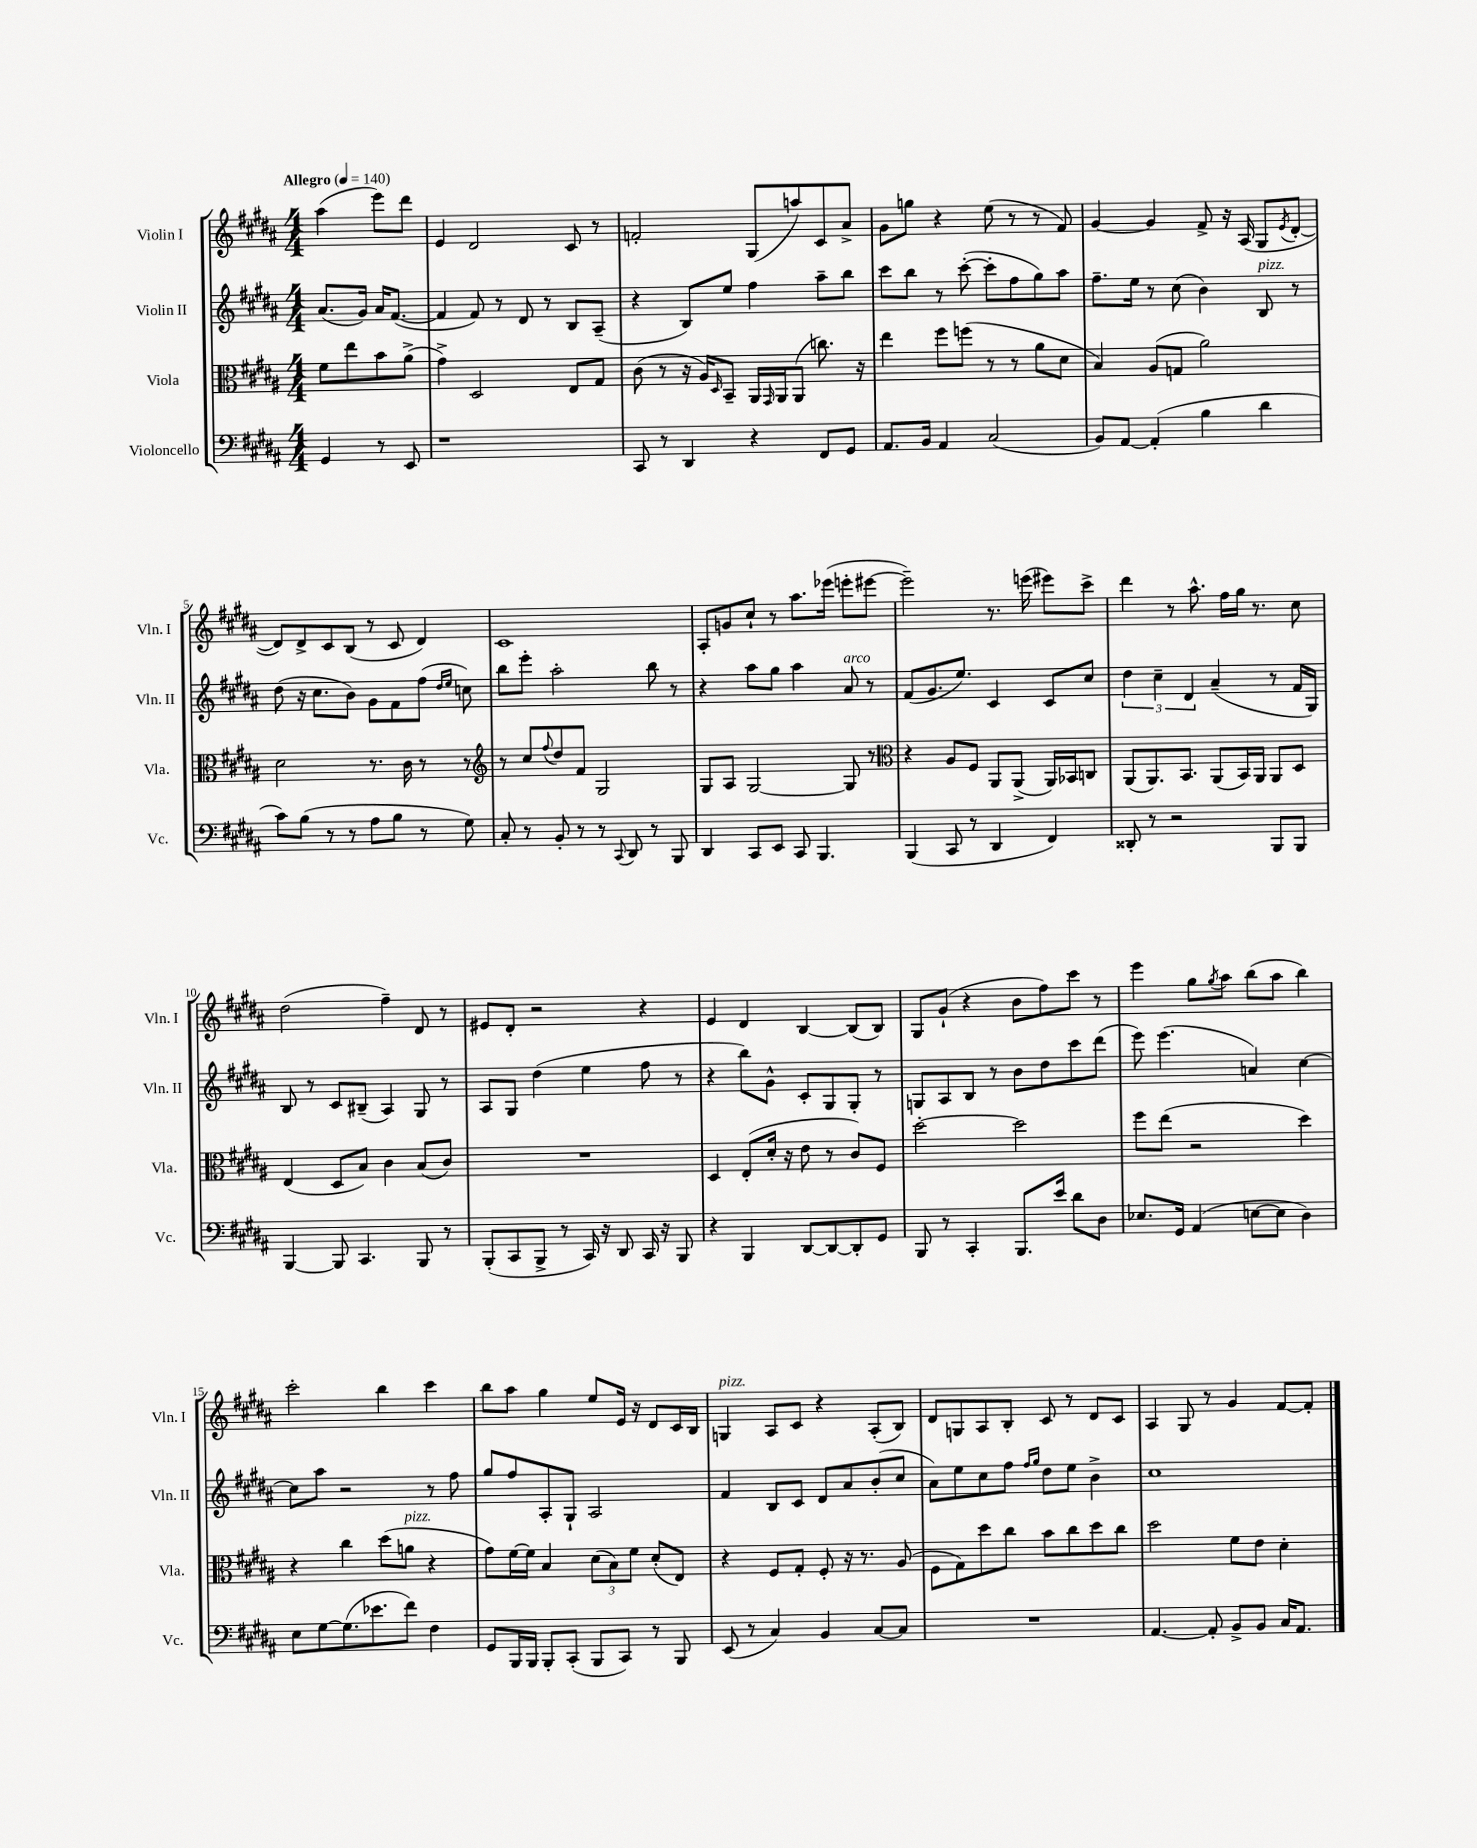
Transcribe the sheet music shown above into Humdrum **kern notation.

**kern	**kern	**kern	**kern
*part4	*part3	*part2	*part1
*staff4	*staff3	*staff2	*staff1
*I"Violoncello	*I"Viola	*I"Violin II	*I"Violin I
*I'Vc.	*I'Vla.	*I'Vln. II	*I'Vln. I
*clefF4	*clefC3	*clefG2	*clefG2
*k[f#c#g#d#a#]	*k[f#c#g#d#a#]	*k[f#c#g#d#a#]	*k[f#c#g#d#a#]
*M4/4	*M4/4	*M4/4	*M4/4
*MM140	*MM140	*MM140	*MM140
=	=	=	=
!	!	!	!LO:TX:a:B:t=Allegro
4GG#/	8f#\L	(8.a#/L	(4aa#\
.	8ee\	.	.
.	.	16g#/Jk)	.
8r	8b\	16a#/KL	8eee\L)
.	.	([8.f#/J	.
8EE/	(8a#^\J	.	8ddd#\J
=1	=1	=1	=1
1r	4g#^\)	4f#/]	4e/
.	2D#/	8f#/)	2d#/
.	.	8r	.
.	.	8d#/	.
.	.	8r	.
.	8E/L	8B/L	8c#/
.	8G#/J	(8A#~/J	8r
=2	=2	=2	=2
8CC#/	(8c#\	4r	2fn'/
8r	8r	.	.
4DD#/	16r	8B/L)	.
.	16A#/KL)	.	.
.	16qqD#/	.	.
.	8BB~/J	8ee/J	.
4r	16AA#/LL	4ff#\	(8G#/L
.	16qqGG#/	.	.
.	16AA#/J	.	.
.	(8AA#/J	.	8aan/)
8FF#/L	8.ccn\)	8aa#~\L	8c#/
8GG#/J	.	8bb\J	8a#^/J
.	16r	.	.
=3	=3	=3	=3
8.AA#/L	4ee\	8ccc#\L	8g#\L
.	.	8bb\J	8ggn\J
16BB/Jk	.	.	.
4AA#/	8ff#\L	8r	4r
.	(8ffn\J	([8ccc#'\	.
(2C#/	8r	8ccc#'\L]	(8ee\
.	8r	8ff#\	8r
.	8a#\L	8gg#\)	8r
.	8d#\J	8aa#\J	8f#/)
=4	=4	=4	=4
8BB/L)	4B/)	8.ff#~\L	[4g#/
[8AA#/J	.	.	.
.	.	16ee\Jk	.
(4AA#'/]	(8A#/L	8r	4g#/]
.	8Gn/J	(8cc#\	.
4B\	2a#\)	4b\)	8f#^/
.	.	.	16r
.	.	.	(16A#/
!	!	!LO:TX:a:i:t=pizz.	!
4d#\	.	8B/	8G#/L
.	.	.	8qe/
.	.	8r	[8d#'/J
!!LO:LB:g=z
=5	=5	=5	=5
8c#\L)	2d#\	(8dd#\	8d#/L])
(8B\J	.	16r	8d#^/
.	.	8.cc#\L	.
8r	.	.	8c#/
8r	.	8b\J)	(8B/J
8A#\L	8.r	8g#\L	8r
8B\J	.	8f#\	8c#/
.	16c#\	.	.
8r	8r	(8ff#\J	4d#/)
.	.	16qqdd#/LL	.
.	.	16qqee/JJ	.
8G#\)	8r	8ccn\)	.
=6	=6	=6	=6
*	*clefG2	*	*
8C#'/	8r	8bb\L	1c#
8r	8cc#/L	8eee'\J	.
.	8qqff#/	.	.
8BB'/	8dd#/	2aa#'\	.
8r	8f#/J	.	.
8r	2G#/	.	.
8qqCC#/	.	.	.
8DD#/	.	.	.
8r	.	8bb\	.
8BBB/	.	8r	.
=7	=7	=7	=7
4DD#/	8G#/L	4r	8A#'/L
.	8A#/J	.	8gn/
8CC#/L	[2G#/	8aa#\L	8cc#`/J
8EE/J	.	8gg#\J	8r
8CC#/	.	4aa#\	8.aa#\L
4.BBB/	.	.	.
.	.	.	(16eee-X\Jk
!	!	!LO:TX:a:i:t=arco	!
.	8G#/]	8a#/	8eeen'\L
.	8r	8r	[8eee#X\J
=8	=8	=8	=8
*	*clefC3	*	*
(4BBB/	4r	(8f#/L	2eee#~\])
.	.	8.g#/	.
8CC#/	8A#/L	.	.
.	.	8.ee/J)	.
8r	8F#/J	.	.
4DD#/	8AA#/L	4c#/	8.r
.	(8AA#^/J	.	.
.	.	.	(16eeen\
4FF#/)	16AA#/LL)	8c#/L	8eee#X\L)
.	16BB-X/J	.	.
.	8Cn/J	8cc#/J	8ccc#^\J
=9	=9	=9	=9
8DD##X'/	(8AA#/L	6dd#\	4ddd#\
8r	8.AA#/)	.	.
.	.	6cc#~\	.
2r	.	.	8r
.	8.BB/J	.	.
.	.	6d#/	.
.	.	.	8.aa#^^\
.	(8AA#/L	(4a#~/	.
.	.	.	16ff#\LL
.	16BB/L)	.	16gg#\JJ
.	16AA#/JJ	.	8.r
8BBB/L	8AA#/L	8r	.
8BBB/J	8D#/J	16f#/LL	8cc#\
.	.	16G#/JJ)	.
!!LO:LB:g=z
=10	=10	=10	=10
[4BBB/	(4E/	8B/	(2dd#\
.	.	8r	.
8BBB/]	8D#/L	8c#/L	.
4.CC#/	8B/J)	(8B#X~/J	.
.	4c#\	4A#/)	4ff#~\)
8BBB/	(8B/L	8G#/	8d#/
8r	8c#/J)	8r	8r
=11	=11	=11	=11
(8BBB'/L	1r	8A#/L	8e#X/L
8CC#/	.	8G#/J	8d#'/J
8BBB^/J	.	(4dd#\	2r
8r	.	.	.
16CC#/)	.	4ee\	.
16r	.	.	.
8DD#/	.	.	.
16CC#/	.	8ff#\	4r
16r	.	.	.
8BBB/	.	8r	.
=12	=12	=12	=12
4r	4D#/	4r	4e/
4BBB/	(8E'/L	8bb\L)	4d#/
.	16d#'/Jk	8g#^^\J	.
.	16r	.	.
[8DD#/L	8e\	8c#'/L	[4B/
8DD#/_	8r	8G#/	.
8DD#'/]	8c#/L)	8G#'/J	(8B/L]
8GG#/J	8F#/J	8r	8B/J)
=13	=13	=13	=13
8BBB/	[2dd#'\	8Gn/L	8G#/L
8r	.	8A#/	(8g#`/J
4CC#'/	.	8B/J	4r
.	.	8r	.
8.BBB/L	2dd#\]	8b\L	8b\L
.	.	8dd#\	8ff#\)
16e/Jk	.	.	.
8d#\L	.	8ccc#\	8ccc#\J
8D#\J	.	(8ddd#\J	8r
=14	=14	=14	=14
8.E-X/L	8ff#\L	8eee\)	4eee\
.	(8ee\J	(4.eee\	.
16GG#/Jk	.	.	.
(4AA#/	2r	.	8gg#\L
.	.	.	8qgg#/
.	.	.	8aa#\J
[8En\L	.	4an/)	(8bb\L
8E\J]	.	.	8aa#\J
4D#\)	4dd#\)	[4cc#\	4bb\)
!!LO:LB:g=z
=15	=15	=15	=15
8E\L	4r	8cc#\L]	2ccc#'\
[8G#\	.	8aa#\J	.
(8.G#\]	4cc#\	2r	.
8.e-X\	.	.	.
.	(8dd#\L	.	4bb\
!	!LO:TX:a:i:t=pizz.	!	!
8f#\J)	8an\J	.	.
4F#\	4r	8r	4ccc#\
.	.	8ff#\	.
=16	=16	=16	=16
8GG#/L	8g#\L)	8gg#/L	8bb\L
16BBB/L	[16f#\L	8ff#/	8aa#\J
16BBB/JJ	16f#\JJ]	.	.
8BBB'/L	4B/	8A#'/	4gg#\
(8CC#'/J	.	8G#`/J	.
8BBB/L	(12d#\L	2A#/	8ee/L
.	12B\)	.	.
8CC#/J)	.	.	16e/Jk
.	12f#\J	.	.
.	.	.	16r
8r	(8d#'/L	.	8d#/L
8BBB/	8E/J)	.	16c#/L
.	.	.	16B/JJ
=17	=17	=17	=17
!	!	!	!LO:TX:a:i:t=pizz.
(8EE/	4r	4f#/	4Gn/
8r	.	.	.
4C#/)	8F#/L	8B/L	8A#/L
.	8G#'/J	8c#/J	8c#/J
4BB/	8F#'/	8d#/L	4r
.	16r	8a#/	.
.	8.r	.	.
[8C#/L	.	(8b'/	(8A#'/L
8C#/J]	(8A#/	8cc#/J	8B/J)
=18	=18	=18	=18
1r	8F#\L	8a#\L)	8d#/L
.	8G#\)	8ee\	8Gn/
.	8dd#\	8cc#\	8A#/
.	8cc#\J	8ff#\J	8B'/J
.	.	16qqff#/LL	.
.	.	16qqgg#/JJ	.
.	8b\L	8dd#\L	8c#/
.	8cc#\	8ee\J	8r
.	8dd#\	4b^\	8d#/L
.	8cc#\J	.	8c#/J
=19	=19	=19	=19
[4.AA#/	2dd#\	1cc#	4A#/
.	.	.	8G#/
8AA#'/]	.	.	8r
8BB^/L	8f#\L	.	4g#/
8BB/J	8e\J	.	.
16C#/KL	4d#'\	.	[8f#/L
8.AA#/J	.	.	.
.	.	.	8f#'/J]
==	==	==	==
*-	*-	*-	*-
